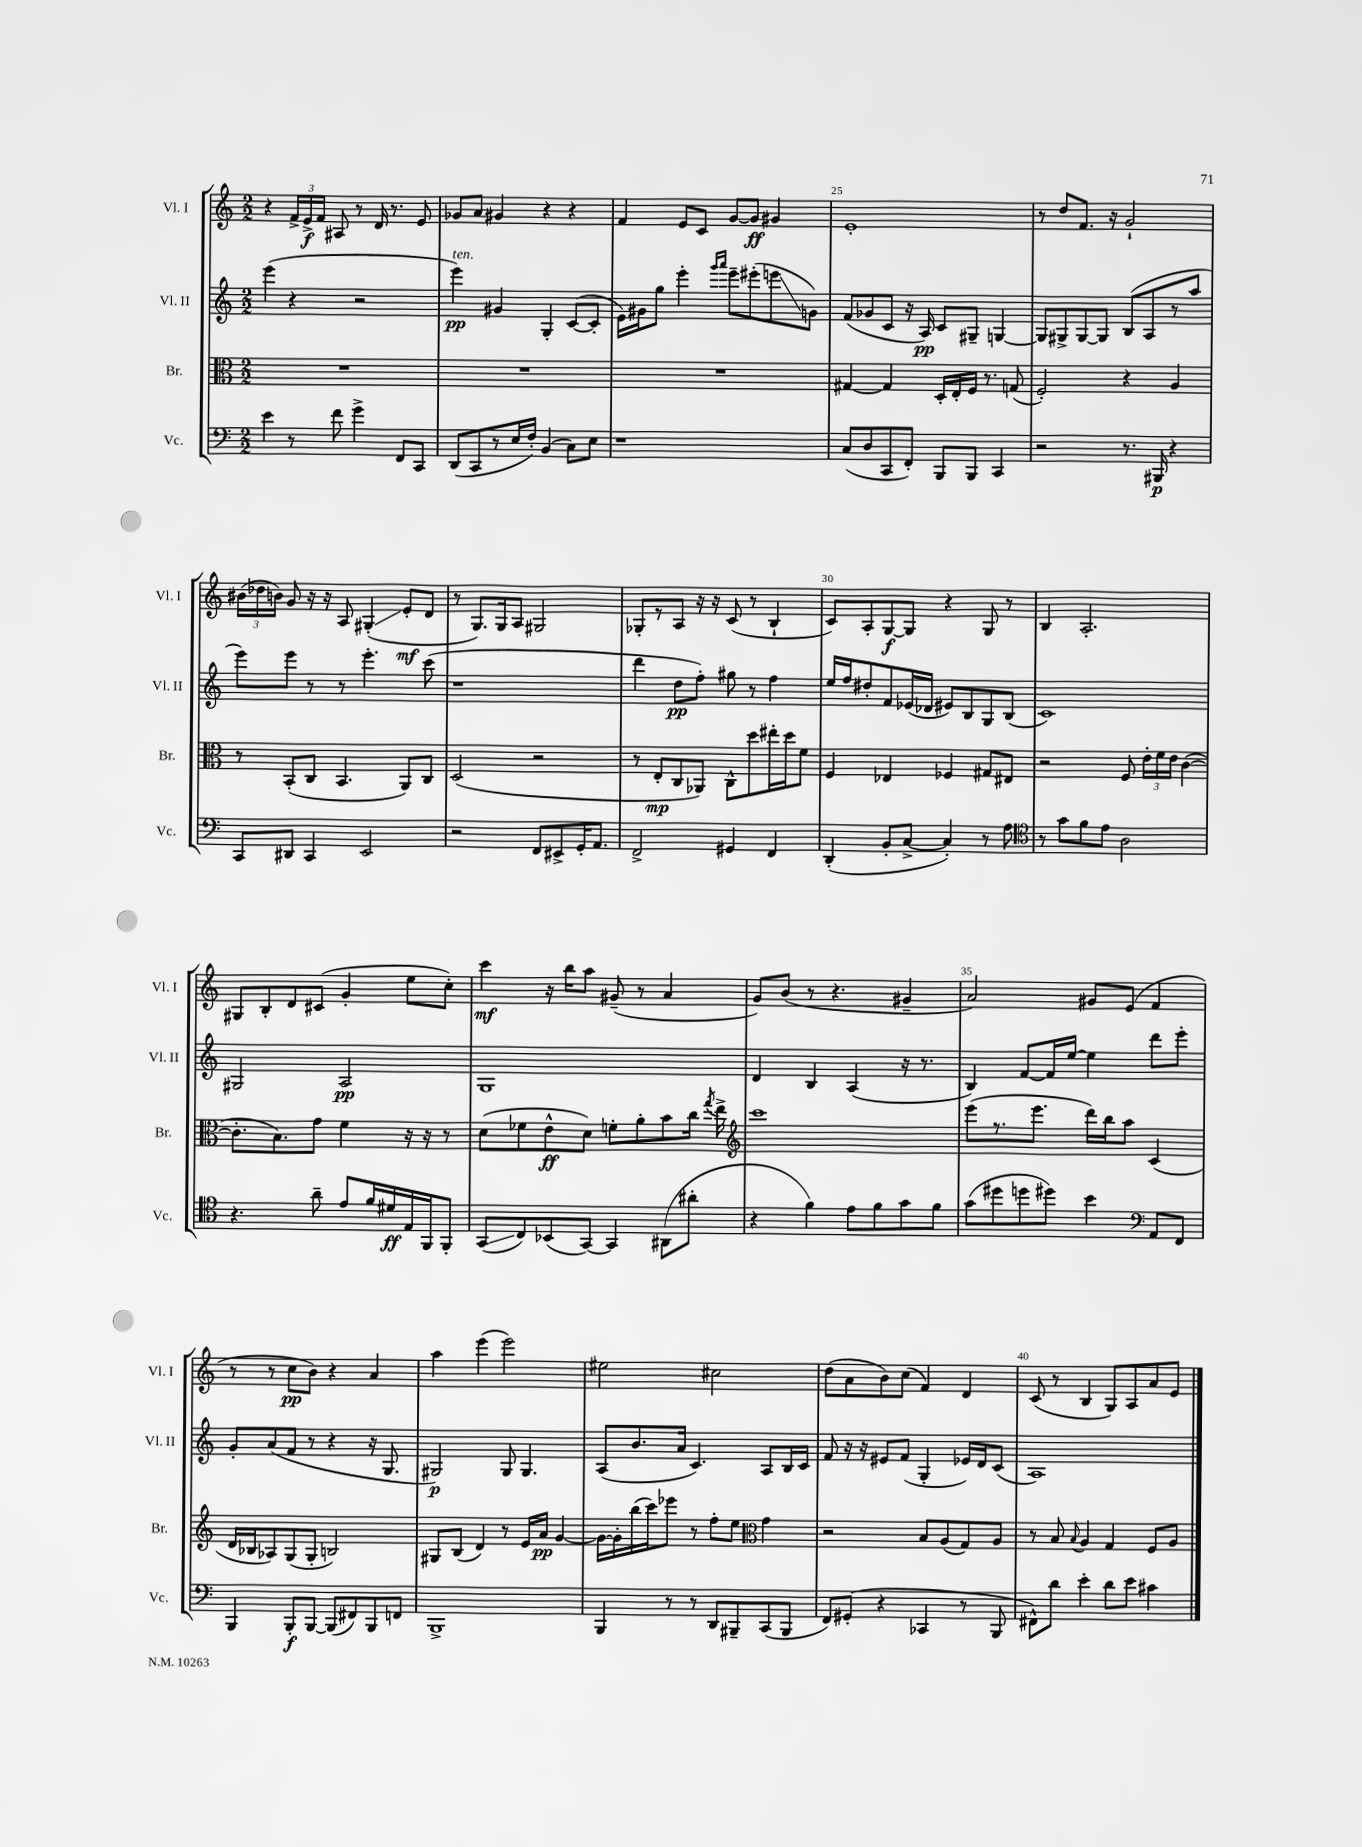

**kern	**kern	**kern	**kern
*staff4	*staff3	*staff2	*staff1
*clefF4	*clefC3	*clefG2	*clefG2
*k[]	*k[]	*k[]	*k[]
*M2/2	*M2/2	*M2/2	*M2/2
4e	1r	(4eee	4r
8r	.	4r	24f^
.	.	.	24e^
.	.	.	24f
8f	.	.	8A#
4g^	.	2r	8r
.	.	.	16d
.	.	.	8.r
8FF	.	.	.
8CC	.	.	8e
=	=	=	=
(8DD	1r	4eee)	8g-
8CC	.	.	8a
8r	.	4g#	4g#
16E	.	.	.
16F')	.	.	.
(4BB	.	4G'	4r
8C)	.	([8c	4r
8E	.	8c']	.
=	=	=	=
1r	1r	16e)	4f
.	.	16g#	.
.	.	8gg	.
.	.	4eee'	8e
.	.	.	8c
.	.	16qqggg	.
.	.	16qqaaa	.
.	.	8eee~	[8g
.	.	(8eee#'	8g]
.	.	8eee	4g#
.	.	8g)	.
=	=	=	=
(8C	[4G#	(8f	1e'
8D	.	8g-	.
8CC	4G#]	8c	.
8FF')	.	16r	.
.	.	16A)	.
8BBB	16D'	8c	.
.	16E'	.	.
8BBB	16F	8G#~	.
.	8.r	.	.
4CC	.	[4G	.
.	(8G	.	.
=	=	=	=
2r	2F')	8G]	8r
.	.	8G#^	8dd
.	.	[8G#	8.f
.	.	8G#]	.
.	.	.	16r
8.r	4r	(8B	2g`
.	.	8A	.
16BBB#	.	.	.
4r	4A	8r	.
.	.	8aa	.
=	=	=	=
8CC	8r	8eee)	(24b#
.	.	.	24dd-
.	.	.	24b)
8DD#	(8BB'	8eee	8g
4CC	8C	8r	16r
.	.	.	16r
.	4.BB	8r	8A
2EE	.	4.eee'	(4G#'
.	8AA)	.	8e'
.	8C	(8ccc	8d
=	=	=	=
2r	(2D	1r	8r
.	.	.	8.G)
.	.	.	16G
.	.	.	8A
8FF	2r	.	2G#
8EE#^	.	.	.
16GG'	.	.	.
8.AA	.	.	.
=	=	=	=
2FF^	8r	4ddd	8G-'
.	8E'	.	8r
.	8C	8dd	8A
.	8AA-)	8ff')	16r
.	.	.	16r
4GG#	8C^^	8gg#	(8c
.	8dd	8r	8r
4FF	16ee#'	4ff	4B`
.	16dd	.	.
.	8f	.	.
=	=	=	=
(4DD'	4F	16ee	8c)
.	.	16ff	.
.	.	8dd#'	8A'
8BB'	4E-	8f	[8G
[8C^	.	(16e-	8G]
.	.	16d-	.
4C'])	4F-	8e#)	4r
.	.	8B	.
8r	8G#	8G	8G
8A	8E#	(8B	8r
=	=	=	=
*clefC4	*	*	*
8r	2r	1c)	4B
8g	.	.	.
8f	.	.	2.A'
8e	.	.	.
2A	8F	.	.
.	24e'	.	.
.	24f	.	.
.	24e	.	.
.	([4c	.	.
=	=	=	=
4.r	8.c']	2G#	8G#
.	.	.	8B'
.	8.B)	.	.
.	.	.	8d
8a~	8g	.	(8c#
8e	4f	2A	4g'
16f	.	.	.
16d#	.	.	.
16E	16r	.	8ee
16FF	16r	.	.
8FF'	8r	.	8cc')
=	=	=	=
(8GG	(8d	1G	4ccc
8C)	8f-	.	.
(8BB-	8e^^	.	16r
.	.	.	16bb
[8GG)	8d)	.	8aa
4GG]	8f'	.	(8g#~
.	8a'	.	8r
(8AA#	8b	.	4a
8a#'	16cc	.	.
.	8qgg	.	.
.	16ee^	.	.
=	=	=	=
*	*clefG2	*	*
4r	1ccc	4d	8g)
.	.	.	(8b
4f)	.	4B	8r
.	.	.	4.r
8e	.	(4A	.
8f	.	.	.
8g	.	16r	4g#~
.	.	8.r	.
8f	.	.	.
=	=	=	=
(8g	(8eee	4B)	2a)
8dd#	8.r	.	.
8dd	.	[8f	.
.	8.eee	.	.
8dd#)	.	16f]	.
.	.	[16ee	.
4b	16ddd)	4ee]	8g#
.	16bb	.	.
.	8aa	.	(8e
*clefF4	*	*	*
8AA	(4c	8ddd	4f
8FF	.	8eee'	.
=	=	=	=
4BBB	16d	8g'	8r
.	16B-	.	.
.	8A-)	(8a	8r
8BBB'	(8G	8f	8cc
[8BBB	8G'	8r	8b)
(8BBB]	2B)	4r	4r
8FF#)	.	.	.
8BBB	.	16r	4a
.	.	8.G	.
8FF	.	.	.
=	=	=	=
1BBB^	8G#	2G#)	4aa
.	(8B	.	.
.	4d)	.	(4eee
.	8r	8G#	2eee)
.	16e	4.G#	.
.	16a	.	.
.	[4g	.	.
=	=	=	=
4BBB	16g_	(8A	2ee#
.	16g']	.	.
.	(16bb	8.b	.
.	16ccc)	.	.
8r	8eee-	.	.
.	.	16a	.
8r	8r	4.c)	.
8DD	8ff'	.	2cc#
8BBB#~	8ee	.	.
*	*clefC3	*	*
(8CC	4g	8A	.
8BBB#	.	16B	.
.	.	16c	.
=	=	=	=
8FF)	2r	8f	(8dd
(8GG#'	.	16r	8a
.	.	16r	.
4r	.	8e#	8b)
.	.	(8f	(8cc
4CC-	8B	4G'	4f)
.	(8A	.	.
8r	8G)	16e-)	4d
.	.	16d	.
8BBB	8A	(8c	.
=	=	=	=
8FF#^^)	8r	1A)	(8c
8d	8B	.	8r
.	8qqB	.	.
4e'	4A	.	4B
8d	4G	.	8G)
8e	.	.	8A
4c#	8F	.	8a
.	8A	.	8e
==	==	==	==
*-	*-	*-	*-
